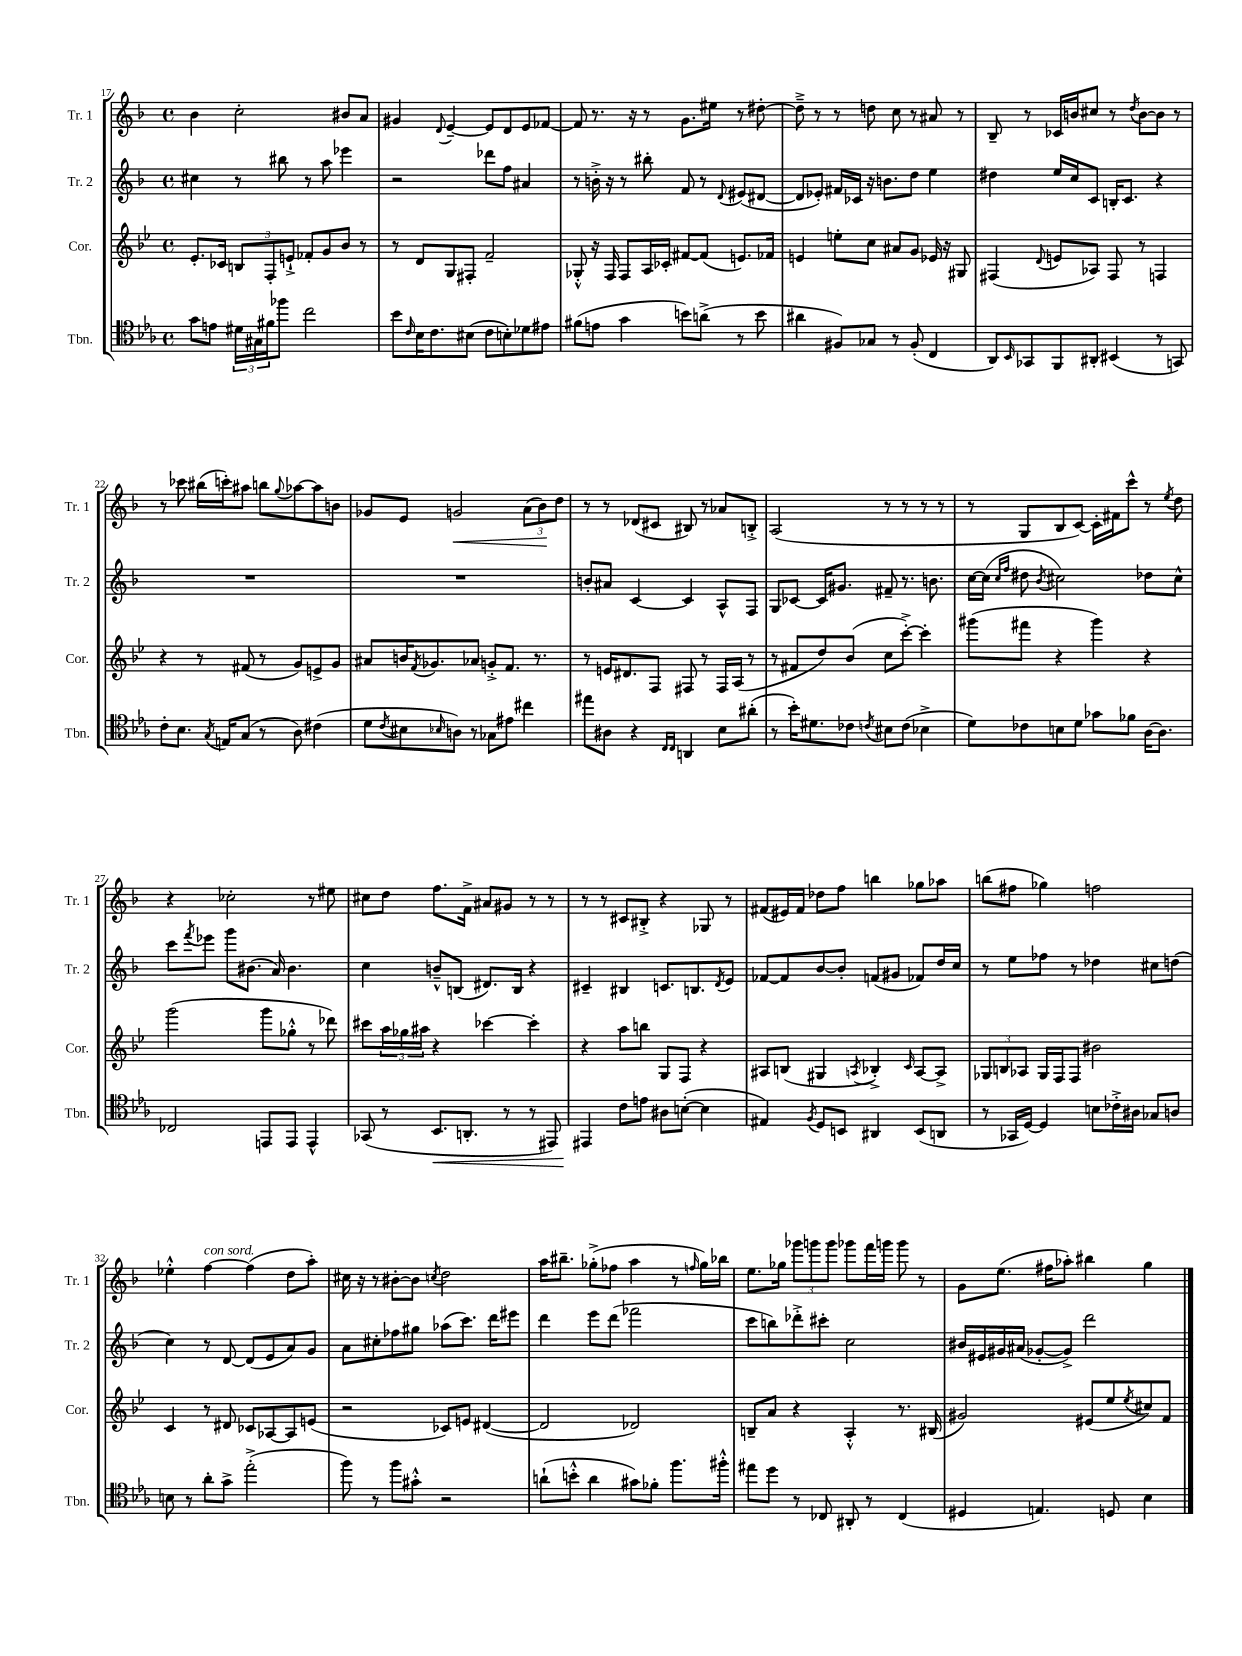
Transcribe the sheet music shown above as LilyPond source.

<<
\new StaffGroup <<
\new Staff = "s0" \with { instrumentName = "Tr. 1" shortInstrumentName = "Tr. 1" } {
    \clef treble \key f \major \defaultTimeSignature \time 4/4
    bes'4 c''2-. bis'8 a'8 |
    gis'4 \appoggiatura { d'8 } e'4~-- e'8 d'8 e'8 fes'8~ |
    fes'8 r8. r16 r8 g'8. eis''16 r8 dis''8~-. |
    dis''8---> r8 r8 d''8 c''8 r8 ais'8 r8 |
    bes8-- r8 ces'16 b'16 cis''8 r8 \acciaccatura { d''8 } b'8~ b'8 r8 |
    r8 ces'''8 bis''16( c'''16-.) ais''8 b''8 \appoggiatura { g''8 } aes''8~ aes''8 b'8 |
    ges'8 e'8 g'2\< \tuplet 3/2 { a'8( bes'8\!) d''8 } |
    r8 r8 des'8( cis'8 bis8) r8 aes'8 b8-.-> |
    a2( r8 r8 r8 r8 |
    r8 g8 bes8 c'8~) c'16-. fis'16 c'''8-^ r8 \acciaccatura { e''8 } d''8 |
    r4 ces''2-. r8 eis''8 |
    cis''8 d''8 f''8. f'16-> ais'8 gis'8 r8 r8 |
    r8 r8 cis'8 bis8-.-> r4 ges8 r8 |
    fis'8( eis'16) fis'16 des''8 f''8 b''4 ges''8 aes''8 |
    b''8( fis''8 ges''4) f''2 |
    ees''4-.-^ f''4~^\markup { \italic "con sord." } f''4( d''8 a''8-.) |
    cis''16 r16 r8 bis'8~-. bis'8 \acciaccatura { c''8 } d''2 |
    a''16 bis''8.-- ges''8-.->( fes''8 a''4 r8 \grace { f''16 } ges''16) bes''16 |
    e''8. ges''16 \tuplet 3/2 { ges'''8 g'''8 g'''8 } ges'''8 f'''16 g'''16 g'''8 r8 |
    g'8 e''8.( fis''16 aes''8-.) bis''4 g''4 \bar "|." |
}
\new Staff = "s1" \with { instrumentName = "Tr. 2" shortInstrumentName = "Tr. 2" } {
    \clef treble \key f \major \defaultTimeSignature \time 4/4
    cis''4 r8 bis''8 r8 a''8 ees'''4 |
    r2 des'''8 f''8 ais'4 |
    r8 b'16-.-> r16 r8 bis''8-. f'8 r8 \appoggiatura { d'8 } eis'8( dis'8~ |
    dis'8 ees'8-.) fis'16 ces'16 r16 b'8. d''8 e''4 |
    dis''4 e''16 c''16 c'8 b16-. c'8. r4 |
    R1 |
    R1 |
    b'8-. ais'8 c'4~ c'4 a8-^ f8 |
    g8 ces'8~ ces'16 gis'8. fis'8-- r8. b'8. |
    c''16~ c''16( \grace { c''16 f''16 } dis''8 \acciaccatura { bes'8 } cis''2) des''8 cis''8-^ |
    c'''8 \acciaccatura { f'''8 } ees'''8 g'''8 bis'8.( a'16) bis'4. |
    c''4 b'8---^ b8( dis'8.) b16 r4 |
    cis'4-- bis4 c'8. b8. \acciaccatura { d'8 } e'8 |
    fes'8~ fes'8 bes'8~ bes'8-. f'8( gis'8 fes'8) d''16 c''16 |
    r8 e''8 fes''8 r8 des''4 cis''8 d''8( |
    c''4) r8 d'8~ d'8( e'8 a'8) g'8 |
    a'8 cis''8-. fes''8 gis''8 aes''8( c'''8.) d'''16 eis'''8 |
    d'''4 e'''8 d'''8( fes'''2 |
    c'''8 b''8) des'''8-.-> cis'''8-. c''2 |
    bis'16 eis'16 gis'16 ais'16( ges'8~-. ges'8->) d'''2 \bar "|." |
}
\new Staff = "s2" \with { instrumentName = "Cor." shortInstrumentName = "Cor." } {
    \clef treble \key bes \major \defaultTimeSignature \time 4/4
    ees'8.-. ces'16 \tuplet 3/2 { b8 f8-. e'8-!-> } fes'8-. g'8 bes'8 r8 |
    r8 d'8 g8 fis8-. f'2-- |
    ges8-.-^ r16 f16 f8 a16 ces'16-. fis'8~ fis'8( e'8.) fes'16 |
    e'4 e''8-. c''8 ais'8 g'8 ees'16 r16 gis8 |
    fis4( \appoggiatura { d'8 } e'8 aes8) fis8 r8 f4 |
    r4 r8 fis'8( r8 g'8) e'8-> g'8 |
    ais'8 b'16 \acciaccatura { f'8 } ges'8. aes'8 g'8-.-> f'8. r8. |
    r8 e'16 dis'8. f8 fis8 r8 fis16 a16( r8 |
    r8 fis'8 d''8) bes'8( c''8 c'''8~-.->) c'''4-. |
    gis'''8( fis'''8 r4 gis'''4) r4 |
    g'''2( g'''8 ges''8-.-^ r8 des'''8) |
    cis'''8 \tuplet 3/2 { a''16 ges''16 ais''16 } r4 ces'''4~ ces'''4-. |
    r4 a''8 b''8 g8 f8 r4 |
    ais8 b8( gis4 \acciaccatura { a8 } bes4-.->) \grace { c'16 } a8~ a8-> |
    \tuplet 3/2 { ges8 b8 aes8 } ges16 f16 f8 bis'2 |
    c'4 r8 dis'8 ces'8 aes8~ aes8 e'8( |
    r2 ces'8) e'8 dis'4~( |
    dis'2 des'2) |
    b8-- a'8 r4 a4-.-^ r8. bis16( |
    gis'2) eis'8( ees''8 \acciaccatura { ees''8 } cis''8) f'8 \bar "|." |
}
\new Staff = "s3" \with { instrumentName = "Tbn." shortInstrumentName = "Tbn." } {
    \clef tenor \key ees \major \defaultTimeSignature \time 4/4
    g'8 e'8 \tuplet 3/2 { dis'16 gis16 fis'16 } fes''8 c''2 |
    bes'8 \grace { c'16 } bes16 c'8. bis8( c'8 b8-.) des'8 eis'8 |
    fis'8( e'8 g'4 b'8) a'8->( r8 b'8 |
    ais'4 fis8) ges8 r8 fis8-.( c4 |
    aes,8) \grace { bes,16 } ges,8 f,8 ais,8-. bis,4( r8 g,8) |
    c'8-. bes8. \acciaccatura { g8 } e16 g8( r8 aes8) cis'4( |
    d'8 \acciaccatura { c'8 } bis8 \grace { bes16 } a8) r8 ges8 eis'8 cis''4 |
    eis''8 ais8 r4 \grace { c16 c16 } a,4 bes8 ais'8-.( |
    r8 bes'16-.) dis'8. ces'8 \acciaccatura { c'8 } bis8 c'8( bes4-> |
    d'8) ces'8 b8 d'8 ges'8 fes'8 aes16~ aes8. |
    ces2 e,8 e,8 e,4-^ |
    ges,8( r8 bes,8.\< a,8.-. r8 r8 eis,8) |
    eis,4\! c'8 e'8 ais8 b8~-.( b4 |
    eis4) \acciaccatura { f8 } d8 b,8 ais,4 b,8( a,8 |
    r8 ges,16 d16~) d4 b8 ces'16-.-> ais16 ges8 a8 |
    b8 r8 aes'8-. g'8-> ees''2-.->( |
    f''8) r8 f''8 gis'8-.-^ r2 |
    a'8-!( b'8-.-^ a'4 gis'8) fes'8-. f''8. fis''16-.-^ |
    eis''8 d''8 r8 ces8 ais,8-. r8 ces4( |
    dis4 e4.) d8 bes4 \bar "|." |
}
>>
>>
\layout { \context { \Score currentBarNumber = #17 } }
